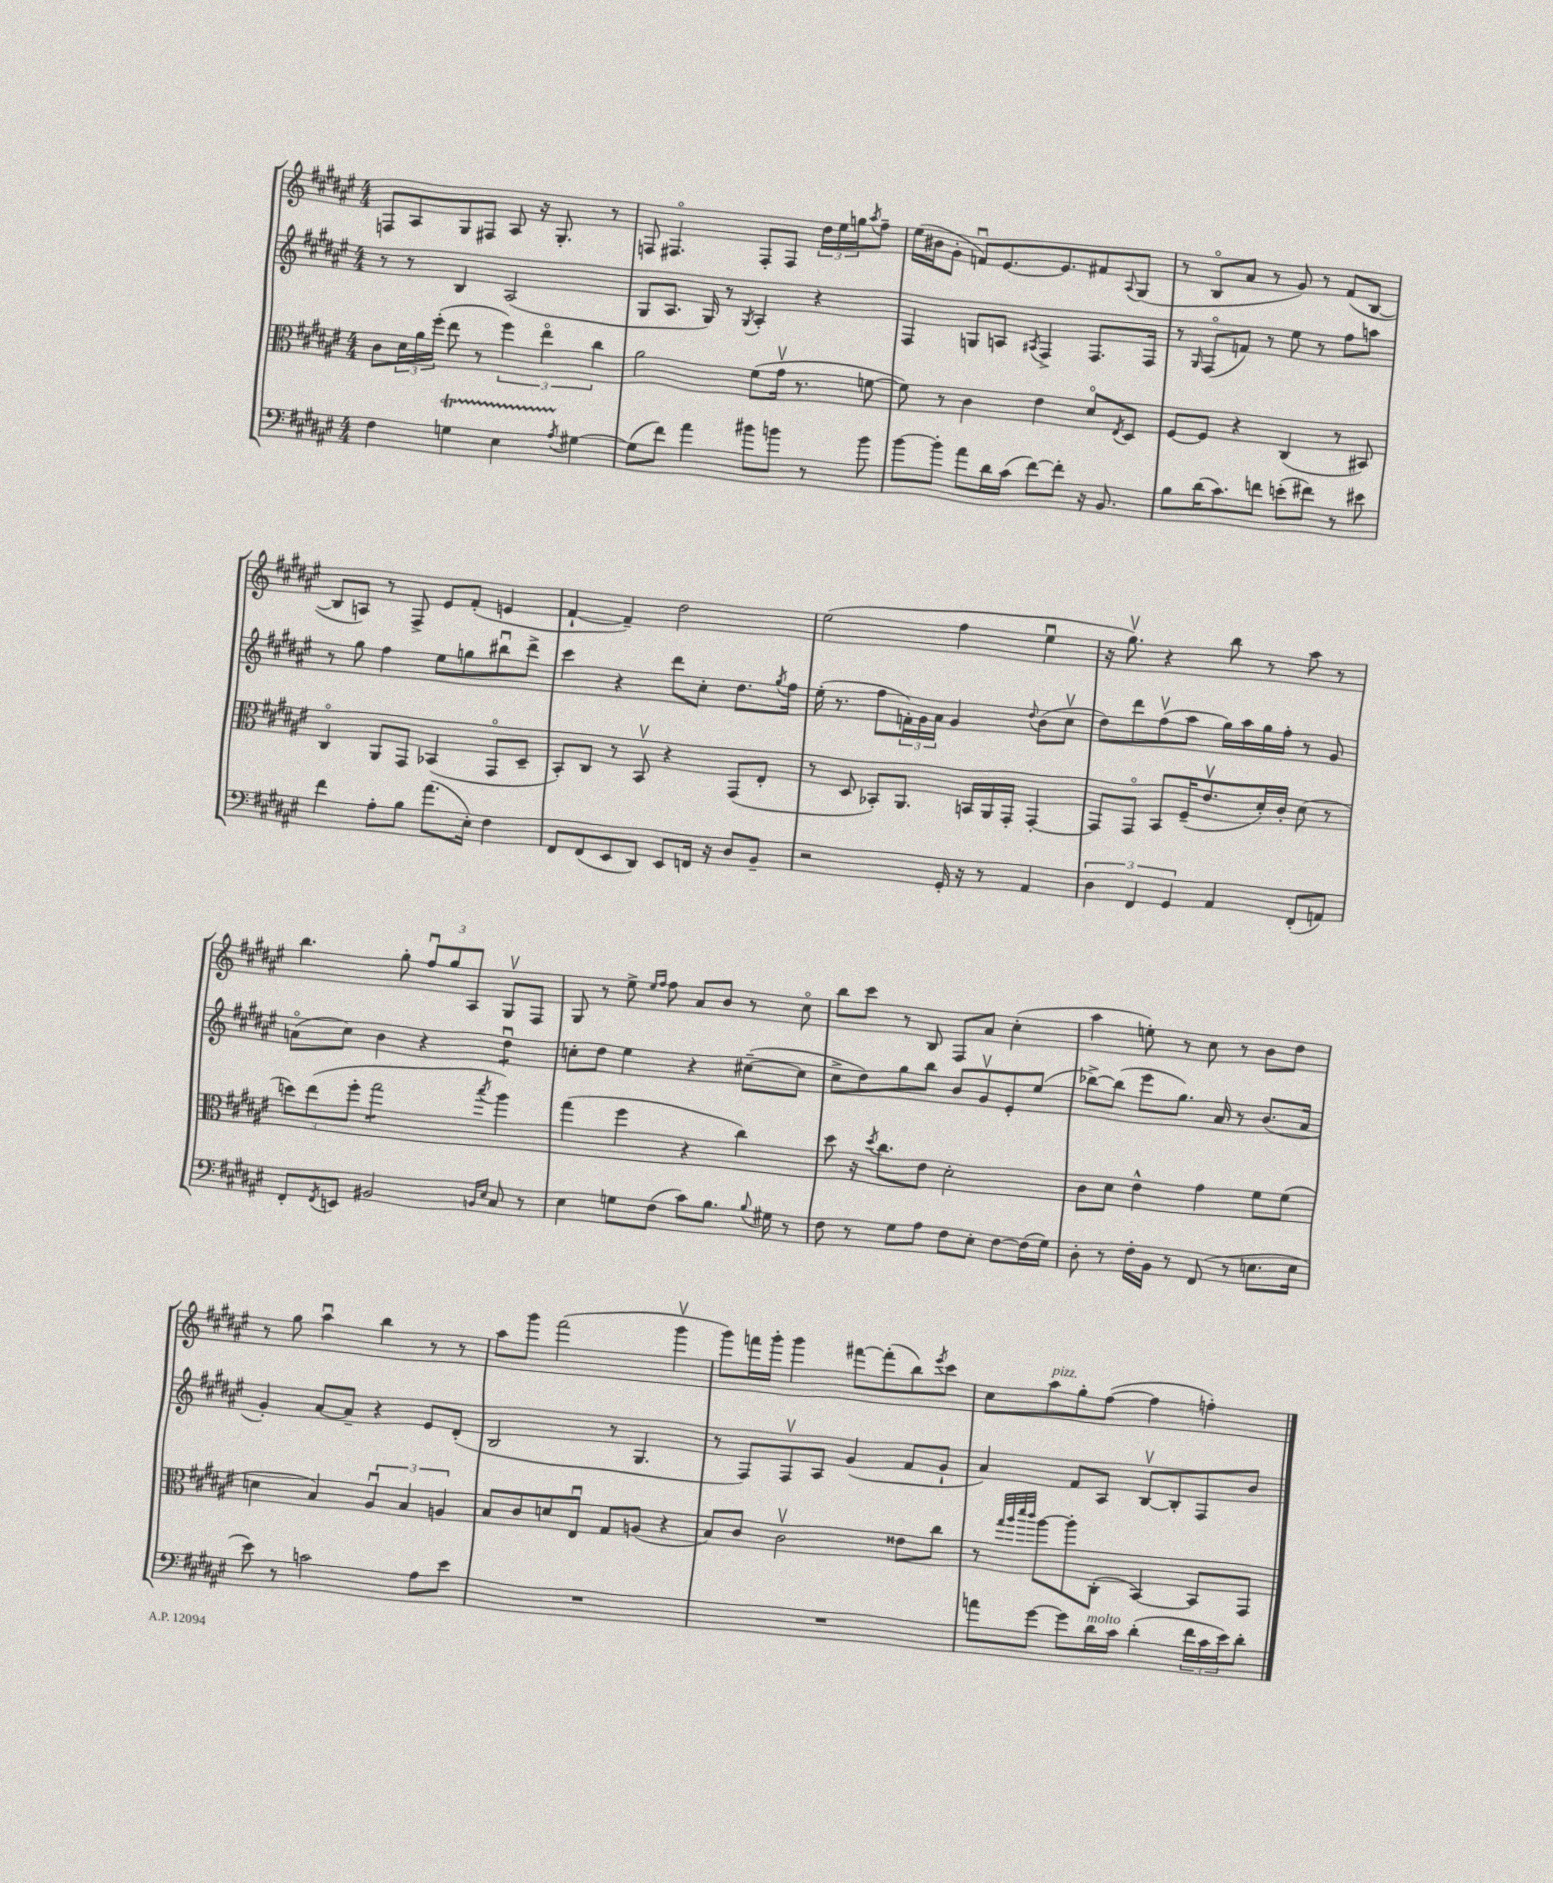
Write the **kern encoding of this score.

**kern	**kern	**kern	**kern
*staff4	*staff3	*staff2	*staff1
*clefF4	*clefC3	*clefG2	*clefG2
*k[f#c#g#d#a#e#]	*k[f#c#g#d#a#e#]	*k[f#c#g#d#a#e#]	*k[f#c#g#d#a#e#]
*M4/4	*M4/4	*M4/4	*M4/4
4F#\	8c#\L	8r	8F/L
.	24d#\L	8r	8A#/
.	24a#\	.	.
.	(24ff#'\JJ	.	.
4G\	8ee#\	4B/	8G#/
.	8r	.	8F#/J
4E#\	6ff#\)	(2A#/	8A#/
.	.	.	16r
.	6ee#o\	.	.
.	.	.	8.G#'/
8qA#/	.	.	.
[4G#\	.	.	.
.	6cc#\	.	.
.	.	.	8r
=	=	=	=
(8G#\]L	2a#\	8G#/L	8F/
8f#\J)	.	8.A#/J	4.F#o/
4a#\	.	.	.
.	.	16G#/)	.
.	.	8r	.
.	.	8qG#/	.
8b#\L	(8f#\L	4A#'/	8F#'/L
8b\J	16g#v\Jk	.	8F#/J
.	8.r	.	.
8r	.	4r	24dd#\LL
.	.	.	24ee#\
.	.	.	24gg\J
.	.	.	8qaa#/
8b\	[8f\	.	8ff#~\J
=	=	=	=
[8b\L	8f\])	4F#/	(16ee#\LL
.	.	.	16b#\J
8b'\]J	8r	.	8g#'\J
8a#\L	4c#\	8G/L	8fu/L)
16d#\L	.	8A/J	[8.e#/
(16c#\JJ	.	.	.
.	.	8qA#/	.
[8f#\L)	4e#\	4F#^/	.
.	.	.	8.e#/]
8f#'\]J	.	.	.
16r	8d#o/L	8.F#/L	8f#/
8.BB/	.	.	.
.	8qE#/	.	8qqA#/
.	8D#/J	.	(8G#/J
.	.	16F#/Jk	.
=	=	=	=
8B\L	[8F#/L	8r	8r
.	.	16qqG#/	.
(16d#\K	8F#/]J	(8F#o/L	8Bo/L
8.c#\)	.	.	.
.	4r	8f/J)	8a#/J
8f\J	.	8r	8r
(8e'\L	(4C#/	8ee#\	8g#/)
8f#\J)	.	8r	8r
8r	8r	8ff#\L	(8f#/L
8e#\	8BB#/)	8aa\J	[8B/J
=	=	=	=
4f#\	4C#o/	8r	8B/]L
.	.	8gg#\	8A/J)
8A#'\L	8AA#/L	4ff#\	8r
8B\J	8GG#/J	.	8F#^/
(8.a#\L	(4BB-/	8ee#\L	8e#/L
.	.	8gg\	(8f#'/J
16E#'\Jk)	.	.	.
4F#\	8GG#o/L	8bb#u\	4e/
.	8D#~/J	8ddd#^\J	.
=	=	=	=
8FF#/L	8BB'/L)	4ccc#\	[4f#`/
(8FF#/	8C#/J	.	.
8EE#/	8r	4r	4f#~/])
8DD#/J)	8BBv/	.	.
8EE#/L	4r	8ddd#\L	2dd#\
16FF/Jk	.	8cc#'\J	.
16r	.	.	.
8D#/L	(8GG#/L	8.dd#\L	.
8BB~/J	8E#'/J	.	.
.	.	8qgg#/	.
.	.	16ff#\Jk	.
=	=	=	=
2r	8r	(16ee#'\	(2ee#\
.	.	8.r	.
.	8D#/	.	.
.	8BB-'/L)	8ff#\L	.
.	8.AA#/J	24f'\L)	.
.	.	24g#\	.
.	.	24a#\JJ	.
16GG#'/	.	4g#/	4ff#\
16r	16BB/LL	.	.
8r	16AA#/	.	.
.	16GG#'/JJ	.	.
.	.	8qqdd#/	.
4AA#/	[4GG#'/	(8b\L	4ee#u\
.	.	8cc#v\J	.
=	=	=	=
6D#\	8GG#/]L	8dd#\L)	16r
.	.	.	8.gg#v\)
.	8GG#o/J	8ddd#\	.
6FF#/	.	.	.
.	8BB/L	(8ff#v\	4r
6GG#/	.	.	.
.	(16F#~/K	8aa#\J	.
.	8.e#v/	.	.
4AA#/	.	16gg#\LL)	8bb\
.	.	16aa#\	.
.	16d#'/L)	16gg#\	8r
.	16c#'/JJ	16ff#'\JJ	.
(8FF#'/L	(8d#\	8r	8aa#\
8AA/J)	8r	8g#/	8r
=	=	=	=
8FF#'/L	12dd\L)	(8ao\L	4.bb\
.	(12ee#\	.	.
8qFF#/	.	.	.
8EE/J	.	8cc#\J)	.
.	12ff#'\J	.	.
2BB#/	2gg#\	4b\	.
.	.	.	8gg#'\
.	.	4r	12ff#u/L
.	.	.	12gg#/
.	.	.	12A#/J
16qqBB/LL	.	.	.
16qqE#/JJ	8qbb/	.	.
8C#/	4aa#\)	4dd#u\	8G#v/L
8r	.	.	8F#/J
=	=	=	=
4E#\	(4gg#\	8cc'\L	8G#/
.	.	8dd#\J	8r
8G\L	4ff#\	4ee#\	8ee#^\
.	.	.	16qqee#/LL
.	.	.	16qqff#/JJ
(8F#\J	.	.	8ff#\
8c#\L)	4r	4r	8a#/L
8.B\J	.	.	8b/J
.	4cc#\)	([8cc#~\L	8r
8qqB/	.	.	.
16G#\	.	.	.
8r	.	8cc#\]J	8cc#o\
=	=	=	=
8F#\	8dd#\	8cc#^\L	8bb\L
8r	16r	8dd#\)	8ccc#\J
.	8qdd#/	.	.
.	8.cc#\L	.	.
8G#\L	.	8gg#\	8r
8A#\J	8e#\J	8bb\J	8B/
8F#\L	2d#'\	8b/L	8F#/L
8E#'\J	.	8g#v/	8a#/J
[8F#\L	.	8e#'/	(4cc#'\
(16F#\]L	.	(8ee#/J	.
16G#\JJ)	.	.	.
=	=	=	=
8D#'\	8c#\L	[8bb-^\L)	4aa#\
8r	8d#\J	(8bb-\]J	.
16F#'\LL	4e#^^\	8eee#\L	8ee'\)
16BB\JJ	.	.	.
8r	.	8.gg#\J)	8r
(8FF#/	4g#\	.	8cc#\
.	.	16a#/	.
8r	.	8r	8r
8.E\L	8f#\L	(8.b/L	8b\L
.	(8f#\J	.	8dd#\J
16E\Jk	.	16a#/Jk	.
=	=	=	=
8e#\)	4d\	4g#'/)	8r
8r	.	.	8gg#\
2c\	4B/)	[8a#/L	4aa#u\
.	.	8a#~/]J	.
.	6A#u/	4r	4bb\
.	6B/	.	.
8A#\L	.	8e#/L	8r
.	6A/	.	.
8e#\J	.	(8d#'/J	8r
=	=	=	=
1r	8B/L	2B/	8aa#\L
.	8c#/	.	8ggg#\J
.	8d/	.	(2fff#\
.	8E#u/J	.	.
.	8G#/L	8r	.
.	(8A/J	4.G#/	.
.	4r	.	4ggg#v\
=	=	=	=
1r	8B/L)	8r	8ggg#\L)
.	8c#/J	8F#/L)	16fff\L
.	.	.	16ggg#'\JJ
.	2c#v\	8F#v/	4ggg#\
.	.	8A#/J	.
.	.	(4g#/	[8fff#\L
.	.	.	(8fff#'\]
.	8e##\L	8f#/L	8bb\)
.	.	.	8qeee#/
.	8cc#\J	8g#`/J	8ccc#\J
=	=	=	=
8a\L	8r	4a#/)	8cc#\L
.	32qqgg#/LLL	.	.
.	32qqaa#/	.	.
.	32qqddd#/	.	.
.	32qqccc#/JJJ	.	.
[8g#\J	[8aa#\L	.	8aa#\
8g#\]L	8aa#'\]	8f#/L	8gg#'\
16d#\L	(8C#'\J	8A#/J	([8ff#\J
16c#\JJ	.	.	.
(4d#'\	[4BB/)	[8Bv/L	4ff#\]
.	.	8B'/]	.
24f#\LL	8BB/]L	8F#/	4ff'\)
24c#\	.	.	.
24e#\J)	.	.	.
8d#'\J	8GG#/J	8b/J	.
==	==	==	==
*-	*-	*-	*-
